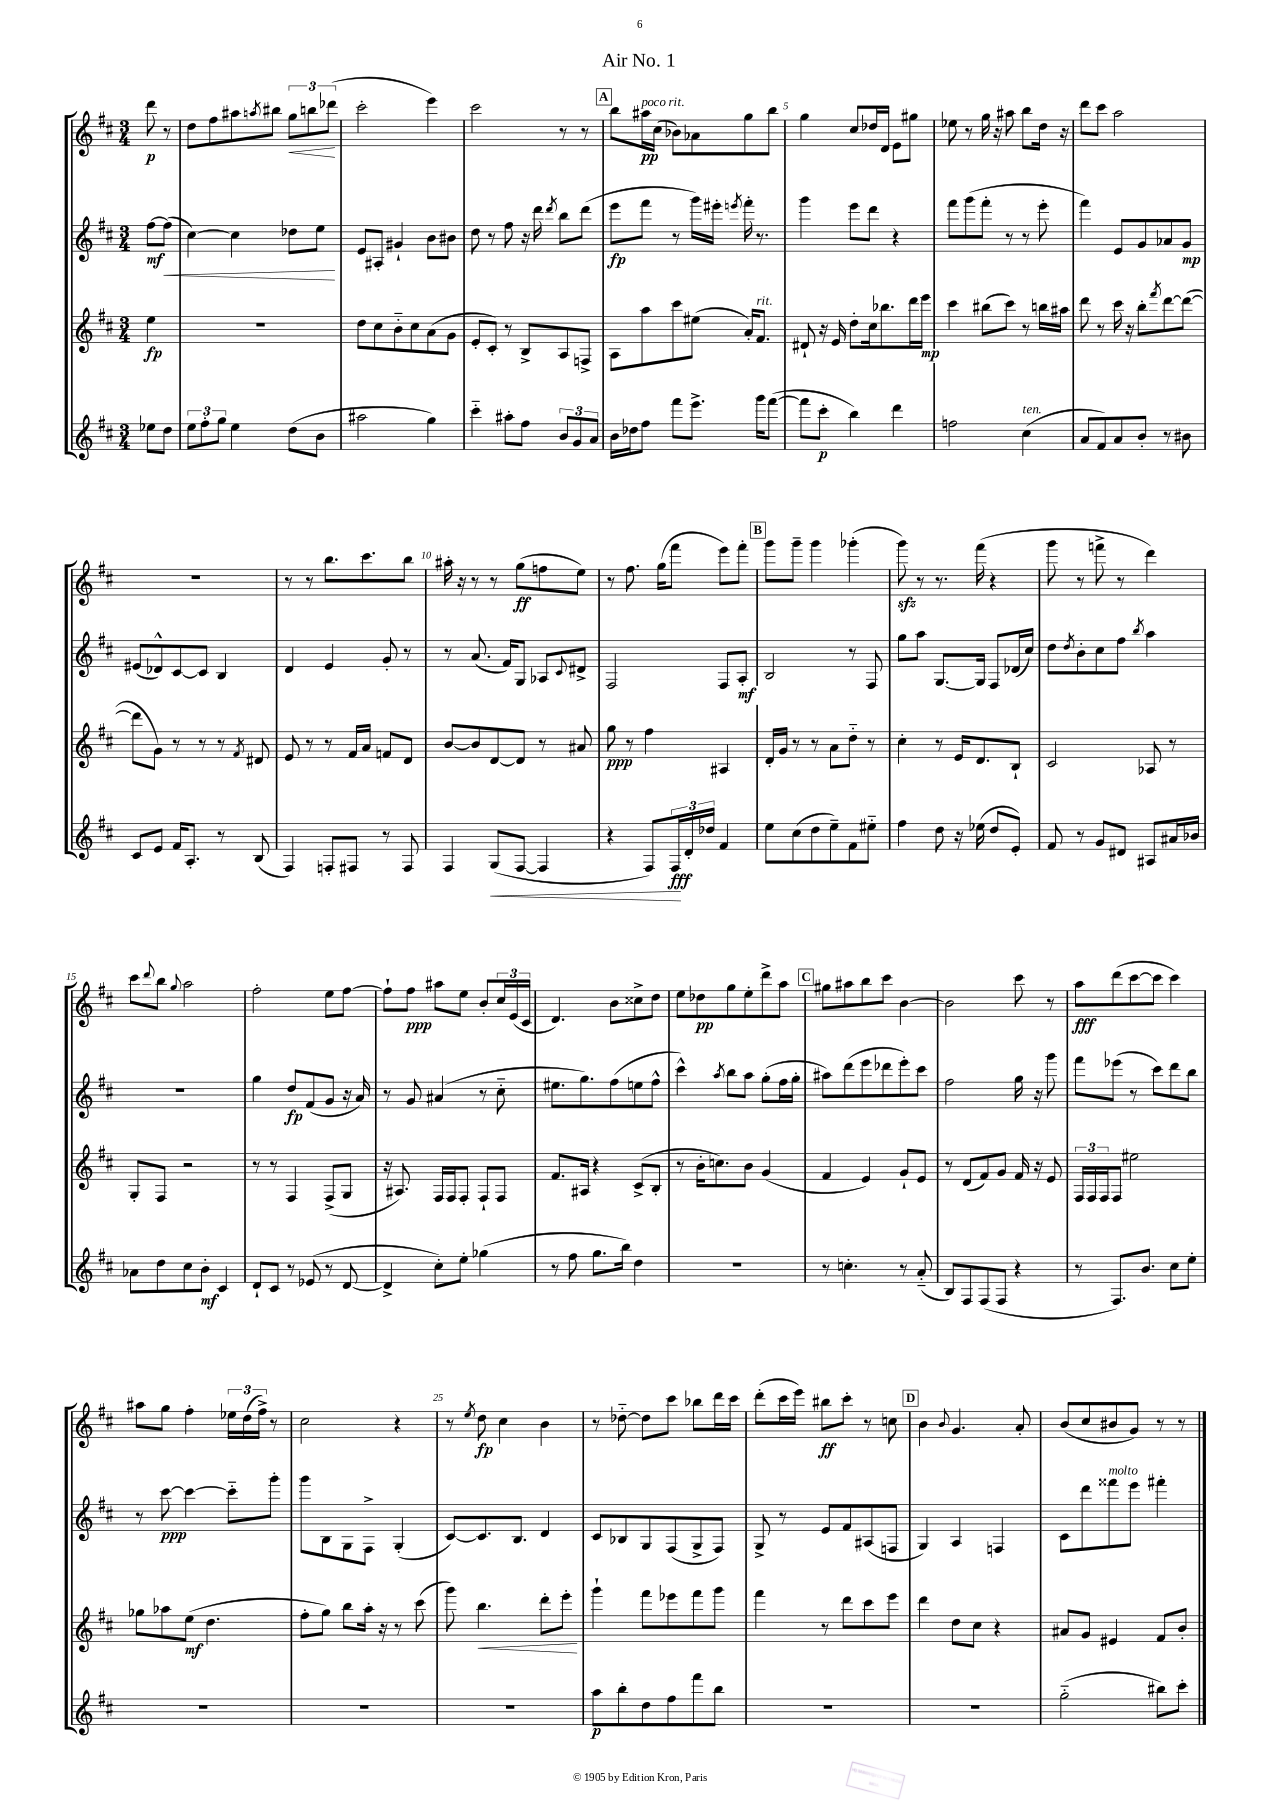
\header { title = "Air No. 1" }
<<
\new StaffGroup <<
\new Staff = "s0" {
    \clef treble \key d \major \numericTimeSignature \time 3/4 \partial 4
    d'''8\p r8 |
    d''8 fis''8 ais''8 \acciaccatura { a''8 } bis''8 \tuplet 3/2 { g''8\< b''8 des'''8\!( } |
    cis'''2-. e'''4) |
    cis'''2 r8 r8 |
    \mark \markup { \box "A" } b''8 ais''16\pp^\markup { \italic "poco rit." } cis''16( bes'8) aes'8 g''8 b''8 |
    g''4 cis''8 des''16 d'16 e'8 gis''8 |
    ees''8 r8 g''16 r16 ais''8 b''8 d''16 r16 |
    d'''8 cis'''8 a''2 |
    R2. |
    r8 r8 b''8. cis'''8. b''8 |
    ais''16-. r16 r8 r8 g''8\ff( f''8 e''8) |
    r8 fis''8. g''16( fis'''8 e'''8) fis'''8-. |
    \mark \markup { \box "B" } g'''8 g'''8-- g'''4 ges'''4-.( |
    g'''8\sfz) r8 r8. fis'''16( r4 |
    g'''8 r8 f'''8-> r8 d'''4) |
    cis'''8 \appoggiatura { d'''8 } b''8 \appoggiatura { g''8 } a''2 |
    fis''2-. e''8 fis''8~ |
    fis''8-! fis''8\ppp ais''8 e''8 b'8-. \tuplet 3/2 { cis''16 e'16( cis'16 } |
    d'4.) b'8 cisis''8-> d''8 |
    e''8 des''8\pp g''8 e''8-. d'''8-> a''8 |
    \mark \markup { \box "C" } gis''8 ais''8 b''8 cis'''8 b'4~ |
    b'2 cis'''8 r8 |
    a''8\fff d'''8( cis'''8~ cis'''8 cis'''4) |
    ais''8 g''8 fis''4-. \tuplet 3/2 { ees''16 d''16( fis''16->) } r8 |
    cis''2 r4 |
    r8 \acciaccatura { e''8 } d''8\fp cis''4 b'4 |
    r8 des''8~-_ des''8 cis'''8 bes''8 d'''16 cis'''16 |
    d'''8-.( cis'''16 e'''16) bis''8\ff cis'''8-. r8 c''8 |
    \mark \markup { \box "D" } b'4 \appoggiatura { b'8 } g'4. a'8-. |
    b'8( cis''8 bis'8 g'8) r8 r8 \bar "|." |
}
\new Staff = "s1" {
    \clef treble \key d \major \numericTimeSignature \time 3/4 \partial 4
    fis''8~\mf fis''8\<( |
    cis''4~) cis''4 des''8 e''8\! |
    e'8 ais8-. gis'4-! b'8 bis'8 |
    d''8 r8 fis''8 r16 d'''16 \acciaccatura { d'''8 } b''8 d'''8( |
    \mark \markup { \box "A" } e'''8\fp fis'''8 r8 g'''16) eis'''16-. \acciaccatura { e'''8 } fis'''16-. r8. |
    g'''4 e'''8 d'''8 r4 |
    fis'''8 g'''8( fis'''8-. r8 r8 e'''8-. |
    fis'''4) e'8 g'8 aes'8 g'8\mp |
    eis'8( des'8-^) cis'8~ cis'8 b4 |
    d'4 e'4 g'8-. r8 |
    r8 a'8.( fis'16) g8 aes8 \appoggiatura { cis'8 } dis'8-> |
    fis2 fis8 a8-.\mf |
    \mark \markup { \box "B" } b2 r8 fis8 |
    g''8 a''8 g8.~ g16 fis8 des'16( cis''16) |
    d''8 \acciaccatura { d''8 } b'8-. cis''8 fis''8 \acciaccatura { b''8 } a''4 |
    R2. |
    g''4 d''8\fp fis'8( g'8 r16 a'16) |
    r8 g'8 ais'4( r8 cis''8-_ |
    eis''8. g''8.) fis''8( e''8 fis''8-^ |
    cis'''4-^) \acciaccatura { a''8 } b''8 a''8 g''8-.( fis''16 g''16-. |
    \mark \markup { \box "C" } ais''8) d'''8( e'''8 des'''8 e'''8-.) cis'''8 |
    fis''2 g''16 r16 g'''8 |
    fis'''8 ees'''8( r8 cis'''8) d'''8 b''8 |
    r8 cis'''8~\ppp cis'''4~ cis'''8-_ g'''8-. |
    g'''8 b8 g8 fis8-> g4-.( |
    cis'8~) cis'8. b8. d'4 |
    cis'8 bes8 g8 fis8( g8-> fis8) |
    g8-> r8 e'8 fis'8 ais8( f8 |
    \mark \markup { \box "D" } g4) a4 f4 |
    cis'8 d'''8 fisis'''8^\markup { \italic "molto" } e'''8 fis'''4-. \bar "|." |
}
\new Staff = "s2" {
    \clef treble \key d \major \numericTimeSignature \time 3/4 \partial 4
    e''4\fp |
    R2. |
    d''8 cis''8 b'8-_ cis''8 a'8( g'8 |
    e'8-. cis'8-.) r8 b8-> a8 f8-> |
    \mark \markup { \box "A" } a8 a''8 cis'''8 eis''8( a'16-.) fis'8.^\markup { \italic "rit." } |
    dis'8-! r16 e'16 d''8-. cis''16 bes''8. d'''16 e'''16\mp |
    cis'''4 bis''8( cis'''8) r8 b''16 ais''16 |
    d'''8 r8 cis'''16 r16 b''8-. \acciaccatura { fis'''8 } d'''8~ d'''8~( |
    d'''8 g'8) r8 r8 r8 \acciaccatura { fis'8 } dis'8 |
    e'8 r8 r8 fis'16 a'16 f'8 d'8 |
    b'8~ b'8 d'8~ d'8 r8 ais'8 |
    g''8\ppp r8 fis''4 ais4 |
    \mark \markup { \box "B" } d'16-. g'16 r8 r8 a'8 d''8-_ r8 |
    cis''4-. r8 e'16 d'8. b8-! |
    cis'2 aes8 r8 |
    g8-. fis8 r2 |
    r8 r8 fis4 fis8->( g8 |
    r16 ais8.) fis16 fis16 fis8-. fis8-! fis8 |
    fis'8. ais16 r4 cis'8->( b8-. |
    r8 b'16-. c''8.) b'8 g'4( |
    \mark \markup { \box "C" } fis'4 e'4) g'8-! e'8 |
    r8 d'8( fis'8) g'8 fis'16 r16 e'8 |
    \tuplet 3/2 { fis16 fis16 fis16 } fis8 eis''2 |
    ges''8 aes''8 e''8\mf( d''4. |
    fis''8-. g''8) b''8 a''16-. r16 r8 cis'''8( |
    g'''8) b''4.\< d'''8-. e'''8-.\! |
    g'''4-! fis'''8 ees'''8 fis'''8 g'''8 |
    fis'''4 r8 d'''8 cis'''8 e'''8 |
    \mark \markup { \box "D" } d'''4 d''8 cis''8 r4 |
    ais'8 g'8 eis'4 fis'8 b'8-. \bar "|." |
}
\new Staff = "s3" {
    \clef treble \key d \major \numericTimeSignature \time 3/4 \partial 4
    ees''8 d''8 |
    \tuplet 3/2 { e''8 fis''8-. g''8 } e''4 d''8( b'8 |
    ais''2 g''4) |
    cis'''4-_ ais''8-. fis''8 \tuplet 3/2 { b'8 g'8 a'8 } |
    \mark \markup { \box "A" } b'16 des''16 fis''8 fis'''8 e'''8.-> g'''16 fis'''8~( |
    fis'''8 cis'''8-.\p b''4) d'''4 |
    f''2 cis''4^\markup { \italic "ten." }( |
    a'8 fis'8) a'8 b'8-. r8 bis'8 |
    cis'8 e'8 fis'16 a8.-. r8 b8( |
    fis4) f8-. fis8 r8 fis8 |
    fis4 g8\<( fis8~ fis4 |
    r4 fis8) \tuplet 3/2 { fis16\fff\! d'16-. des''16 } fis'4 |
    \mark \markup { \box "B" } e''8 cis''8( d''8 e''8--) fis'8 eis''8-_ |
    fis''4 d''8 r16 ees''16( d''8 e'8-.) |
    fis'8 r8 g'8 dis'8 ais8 ais'16 bes'16 |
    aes'8 d''8 cis''8 b'8-.\mf cis'4 |
    d'8-! cis'8 r8 ees'8( r8 d'8~ |
    d'4-> cis''8-.) e''8-. ges''4( |
    r8 fis''8 g''8. b''16) d''4 |
    R2. |
    \mark \markup { \box "C" } r8 c''4.-. r8 a'8-_( |
    b8) fis8 fis8( fis8 r4 |
    r8 fis8.) b'8. cis''8 e''8-. |
    R2. |
    R2. |
    R2. |
    a''8\p b''8-. d''8 fis''8 fis'''8 b''8 |
    R2. |
    \mark \markup { \box "D" } R2. |
    g''2-_( bis''8) cis'''8-. \bar "|." |
}
>>
>>
\layout { \context { \Score \override BarNumber.break-visibility = ##(#f #t #t) barNumberVisibility = #(every-nth-bar-number-visible 5) } }
